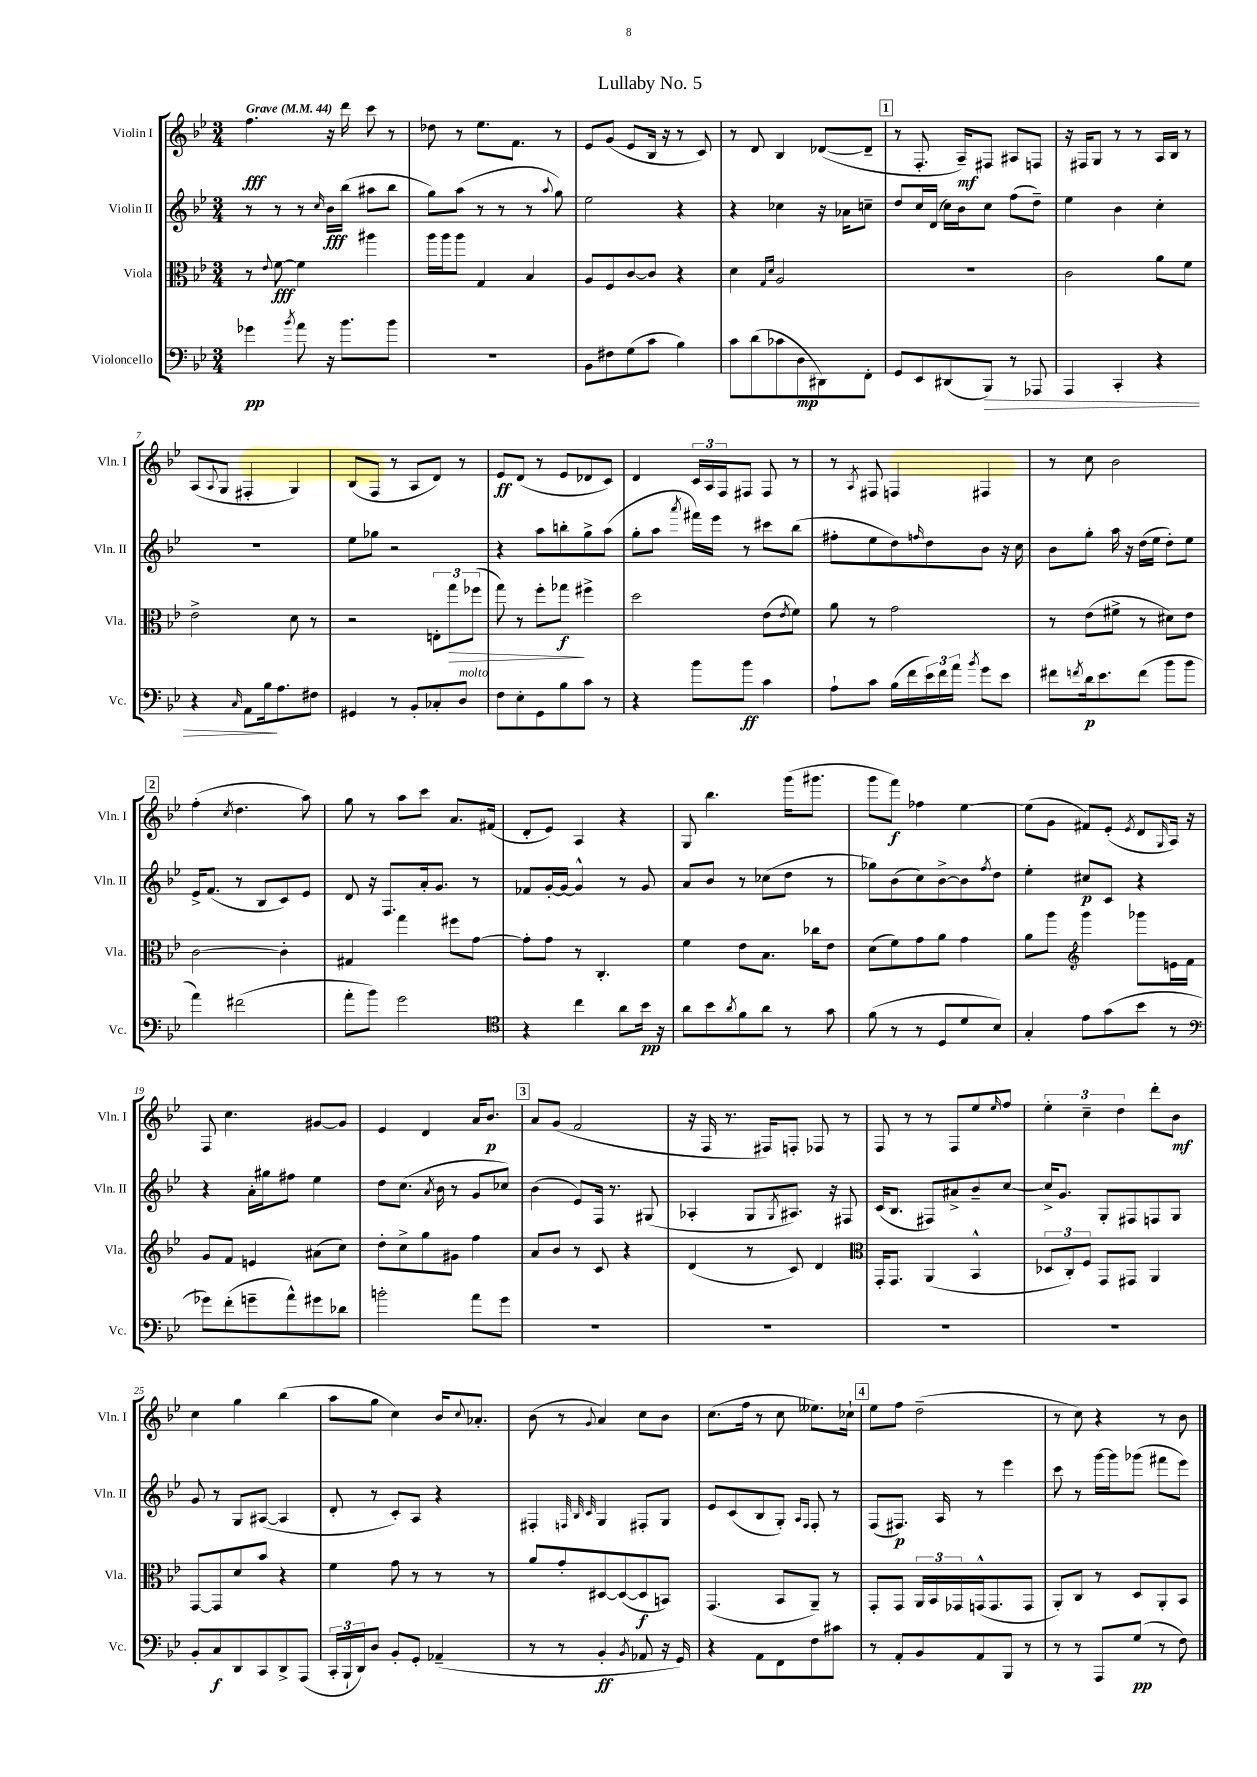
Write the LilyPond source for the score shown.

\header { title = "Lullaby No. 5" }
<<
\new StaffGroup <<
\new Staff = "s0" \with { instrumentName = "Violin I" shortInstrumentName = "Vln. I" } {
    \clef treble \key bes \major \numericTimeSignature \time 3/4 \tempo "Grave" 4 = 44
    f''4.\fff r16 d'''16 c'''8 r8 |
    des''8 r8 ees''8. f'8. r8 |
    ees'8 g'8( ees'8 bes16 r16 r8 c'8) |
    r8 d'8 bes4 des'8~( des'8-- |
    \mark \markup { \box "1" } r8 f8.-. a16--\mf) fis8 ais8 f8 |
    r16 fis16 g8 r8 r8 a16 bes16 r8 |
    a8( \appoggiatura { a8 } g8 fis4-. g4) |
    bes8( f8 r8 a8 d'8) r8 |
    ees'8\ff d'8( r8 ees'8 des'8 c'8) |
    d'4 \tuplet 3/2 { c'16 a16 f16 } fis8 fis8 r8 |
    r8 \acciaccatura { a8 } fis8 f4 fis4 |
    r8 c''8 bes'2 |
    \mark \markup { \box "2" } f''4-.( \acciaccatura { c''8 } d''4. a''8) |
    g''8 r8 a''8 c'''8 a'8. fis'16( |
    d'8-. ees'8) a4 r4 |
    g8 bes''4. g'''16( gis'''8. |
    g'''8 f'''8\f) fes''4 ees''4~ |
    ees''8( g'8 fis'8) ees'8-.( \acciaccatura { ees'8 } d'8 \grace { g16 } a16) r16 |
    f8 c''4. gis'8~ gis'8 |
    ees'4 d'4 a'16 bes'8.\p |
    \mark \markup { \box "3" } a'8 g'8( f'2 |
    r16 f16 r8. fis16) f8-. fes8 r8 |
    f8 r8 r8 f8 ees''8 \grace { ees''16 } f''8 |
    \tuplet 3/2 { ees''4-. c''4-- d''4 } d'''8-. bes'8\mf |
    c''4 g''4 bes''4( |
    a''8 g''8 c''4) bes'16 \appoggiatura { c''8 } aes'8.-. |
    bes'8( r8 \appoggiatura { g'8 } a'4) c''8 bes'8 |
    c''8.( f''16 r8 c''8 eeses''8.) ces''16-! |
    \mark \markup { \box "4" } ees''8 f''8 d''2--( |
    r8 c''8) r4 r8 bes'8 \bar "|." |
}
\new Staff = "s1" \with { instrumentName = "Violin II" shortInstrumentName = "Vln. II" } {
    \clef treble \key bes \major \numericTimeSignature \time 3/4
    r8 r8 r8 \grace { c''16 } bes'16\fff bes''16( ais''8 bes''8 |
    g''8) a''8( r8 r8 r8 \appoggiatura { a''8 } g''8) |
    ees''2 r4 |
    r4 ces''4 r16 aes'16 c''8-- |
    \mark \markup { \box "1" } d''8 c''16 d'16( c''16) bes'16 c''8 f''8( d''8--) |
    ees''4 bes'4 c''4-. |
    R2. |
    ees''8 ges''8 r2 |
    r4 a''8 b''8-. g''8-> a''8( |
    g''8-. a''8 \acciaccatura { a'''8 } fis'''16) ees'''16 r8 cis'''8 bes''8( |
    fis''8-. ees''8 d''8) \grace { f''16 } d''8 bes'8 r16 c''16 |
    bes'8 g''8-. a''16 r16 d''16( ees''16 d''8-.) ees''8 |
    \mark \markup { \box "2" } ees'16-> f'8.( r8 bes8 c'8) ees'8 |
    d'8 r16 f8. a'16-. g'8. r8 |
    fes'8 g'16~-. g'16~ g'4-^ r8 g'8 |
    a'8 bes'8 r8 ces''8( d''8 r8 |
    ges''8) bes'8( c''8) bes'8~-> bes'8 \acciaccatura { f''8 } d''8 |
    ees''4-. cis''8\p c'8 r4 |
    r4 a'16-. gis''16 fis''8 ees''4 |
    d''8 c''8.( \acciaccatura { a'8 } bes'16 r8 g'8 ces''8) |
    \mark \markup { \box "3" } bes'4( ees'8) f16 r8. gis8( |
    aes4-. g8 \acciaccatura { g8 } ais8.) r16 fis8 |
    c'16( bes8. fis8) ais'8-> bes'8-- c''8~ |
    c''16-> g'8. g8-. fis8 f8 g8 |
    g'8 r8 g8 ais8~( ais4 |
    d'8-. r8 c'8-.) a8 r4 |
    fis4-. \grace { f32 bes32 c'32 } g4 fis8-. g8 |
    ees'8 c'8( bes8 g8-.) \grace { a16 f16 } f8-. r8 |
    \mark \markup { \box "4" } f8( fis8.\p) a16 r8 ees'''4 |
    c'''8 r8 g'''16~ g'''16 ges'''8( fis'''8 ees'''8) \bar "|." |
}
\new Staff = "s2" \with { instrumentName = "Viola" shortInstrumentName = "Vla." } {
    \clef alto \key bes \major \numericTimeSignature \time 3/4
    r8 \appoggiatura { ees'8 } f'8~\fff f'4 ais''4 |
    a''16 a''16 a''8 g4 bes4 |
    a8 f8 c'8~ c'8 r4 |
    d'4 \grace { g16 d'16 } a2 |
    \mark \markup { \box "1" } R2. |
    c'2 a'8 f'8 |
    ees'2-> d'8 r8 |
    r2 \tuplet 3/2 { e8-. g''8\> fes''8( } |
    g''8) r8 f''8-. ges''8\f\! fis''4-> |
    d''2 ees'8( \acciaccatura { ees'8 } f'8) |
    a'8 r8 g'2 |
    r8 ees'8( fis'8-> r8 dis'8) ees'8 |
    \mark \markup { \box "2" } c'2~ c'4-. |
    gis4 g''4 fis''8 g'8~ |
    g'8-. g'8 r8 c4.-. |
    f'4 ees'8 bes8. ces''16 ees'8 |
    d'8( f'8) g'8 a'8 g'4 |
    a'8 a''8 \clef treble g'''4 ges'''8 e'16 f'16 |
    g'8 f'8 e'4 ais'8( c''8) |
    d''8-. c''8-> g''8 gis'8 f''4 |
    \mark \markup { \box "3" } a'8 bes'8 r8 c'8 r4 |
    d'4( r8 c'8) d'4 |
    \clef alto g,16-. g,8. a,4( bes,4-^ |
    \tuplet 3/2 { des8 c8-.) f8 } g,8 gis,8 a,4 |
    g,8~ g,8 d'8 bes'8 r4 |
    f'4 g'8 r8 r8 r8 |
    a'8 g'8-. dis8~ dis8~( dis8\f b,8) |
    g,4.( bes,8 a,8--) r8 |
    \mark \markup { \box "4" } g,8-. g,8 \tuplet 3/2 { a,16 bes,16 ges,16 } g,16-^( g,8. g,8 |
    a,8-.) c8 r8 d8 a,8-. bes,8 \bar "|." |
}
\new Staff = "s3" \with { instrumentName = "Violoncello" shortInstrumentName = "Vc." } {
    \clef bass \key bes \major \numericTimeSignature \time 3/4
    ges'4\pp \acciaccatura { bes'8 } a'8 r16 bes'8. bes'8 |
    R2. |
    bes,8 fis8 g8( c'8 bes4) |
    c'8 d'8( ces'8 d8\mp dis,8) f,8-. |
    \mark \markup { \box "1" } g,8 ees,8 dis,8( bes,,8\>) r8 aes,,8 |
    a,,4 c,4-. r4 |
    r4 \grace { c16 } a,8 bes16\! a8. fis8 |
    gis,4 r8 bes,8-. ces8-. d8^\markup { \italic "molto" } |
    f8 ees8-. g,8 bes8 c'8 r8 |
    r4 bes'8 bes'8\ff c'4 |
    a8-! c'8 bes16( f'16 \tuplet 3/2 { ees'16) f'16 a'16 } \acciaccatura { bes'8 } g'8 ees'8 |
    fis'8 \acciaccatura { f'8 } d'16\p ees'8. f'8( bes'8 bes'8 |
    \mark \markup { \box "2" } a'4) fis'2( |
    a'8-. bes'8) g'2 |
    \clef tenor r4 c''4 a'8 bes'16\pp r16 |
    a'8 bes'8 \acciaccatura { a'8 } f'8 a'8 r8 g'8 |
    f'8( r8 r8 d8 d'8 bes8) |
    g4-. ees'8 g'8( bes'8 r8 |
    \clef bass ges'8) f'8-.( g'8-- a'8-^) gis'8 des'8 |
    b'2-. a'8 g'8 |
    \mark \markup { \box "3" } R2. |
    R2. |
    R2. |
    R2. |
    bes,8-. c8\f d,8 c,8 d,8-> a,,8( |
    \tuplet 3/2 { c,16-. bes,,16-! d,16) } d8 bes,8-. g,8-. aes,4--( |
    r8 r8 bes,4-.\ff \acciaccatura { bes,8 } aes,8 r16 g,16) |
    r4 a,8 f,8 f8 cis'8 |
    \mark \markup { \box "4" } r8 a,8-. bes,8 a,8 bes,,8 r8 |
    r8 r8 a,,8 g8\pp( r8 f8) \bar "|." |
}
>>
>>
